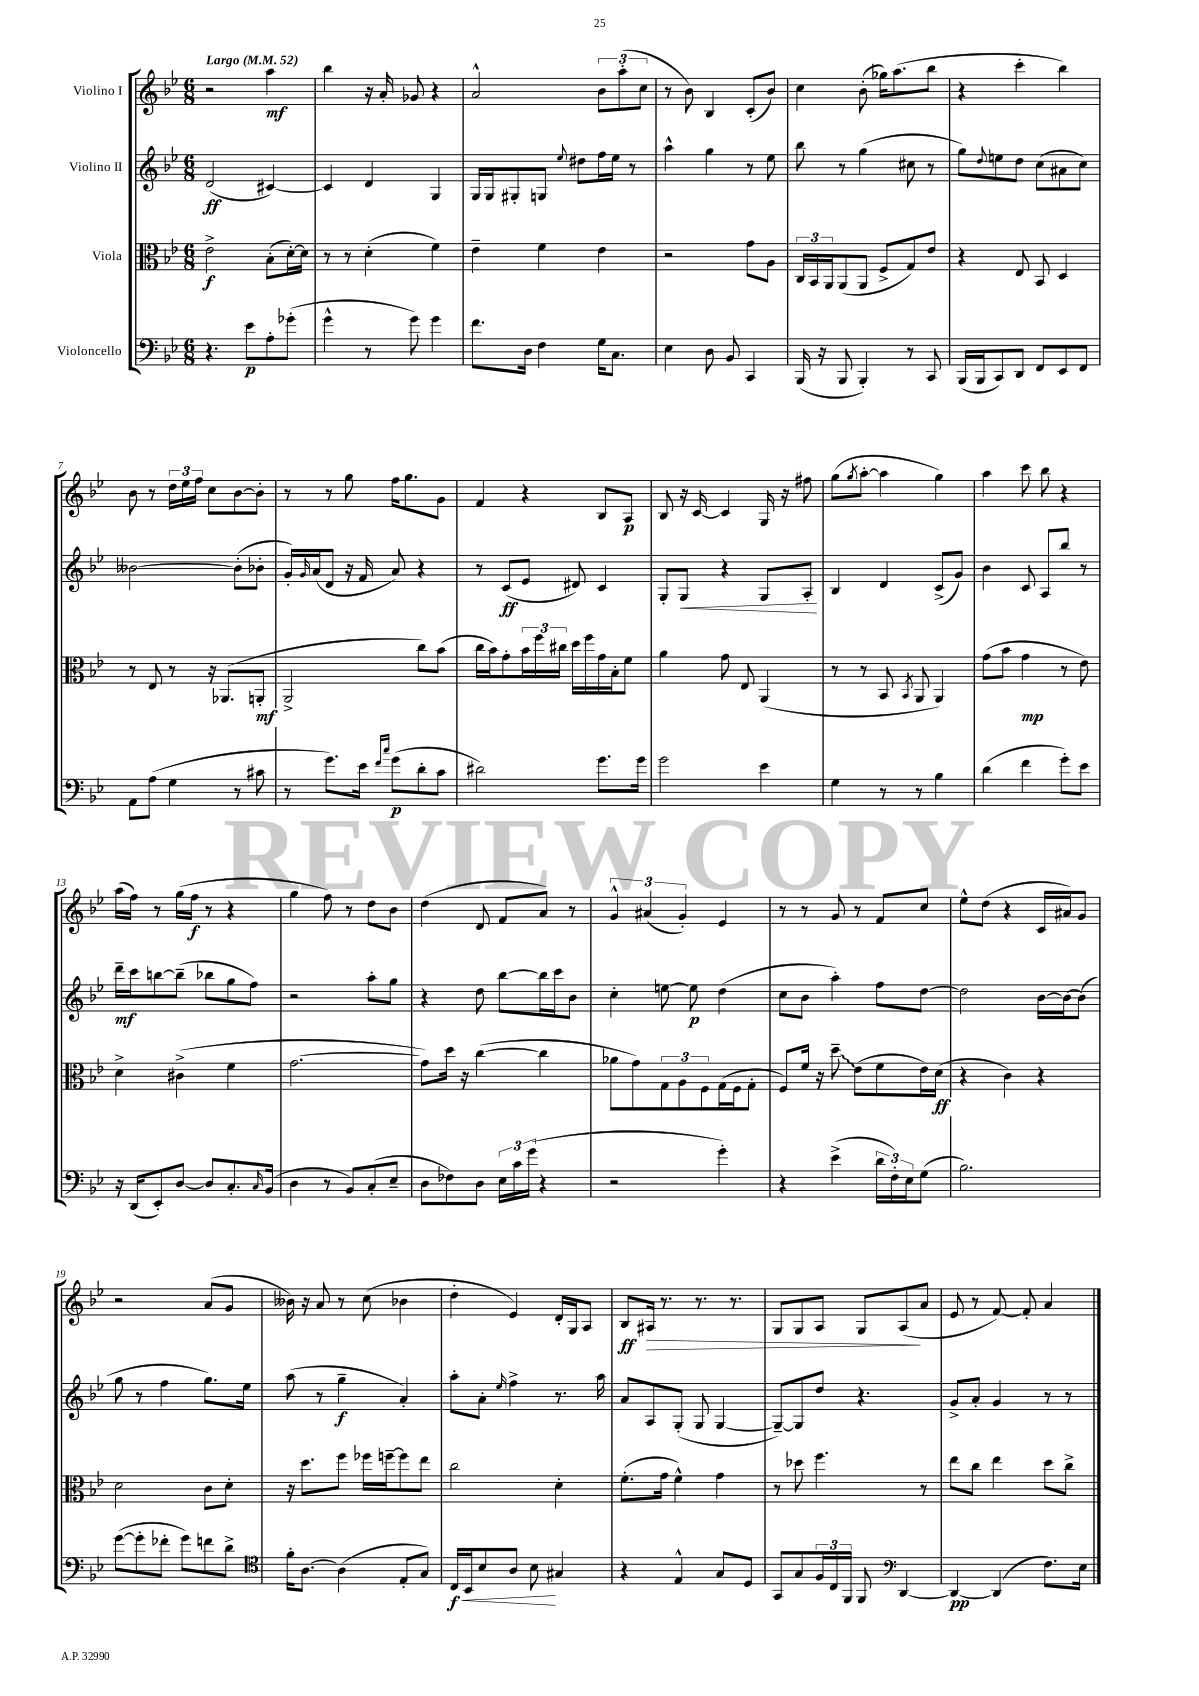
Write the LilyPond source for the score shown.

<<
\new StaffGroup <<
\new Staff = "s0" \with { instrumentName = "Violino I" } {
    \clef treble \key bes \major \numericTimeSignature \time 6/8 \tempo "Largo" 4 = 52
    r2 a''4\mf |
    bes''4 r16 a'16-. ges'8 r4 |
    a'2-^ \tuplet 3/2 { bes'8 a''8-.( c''8 } |
    r8 bes'8) bes4 c'8-.( bes'8) |
    c''4 bes'8-.( ges''16) a''8.( bes''8 |
    r4 c'''4-. bes''4) |
    bes'8 r8 \tuplet 3/2 { d''16 ees''16 f''16 } c''8 bes'8~ bes'8-. |
    r8 r8 g''8 f''16 g''8. g'8 |
    f'4 r4 bes8 a8\p |
    bes8 r16 c'16~ c'4 g16 r16 fis''8 |
    g''8( \acciaccatura { g''8 } a''8~-. a''4 g''4) |
    a''4 c'''8 bes''8 r4 |
    a''16( f''16) r8 g''16( f''16\f r8 r4 |
    g''4 f''8) r8 d''8 bes'8 |
    d''4( d'8 f'8 a'8) r8 |
    \tuplet 3/2 { g'4-^ ais'4( g'4-.) } ees'4 |
    r8 r8 g'8 r8 f'8 c''8 |
    ees''8-^ d''8( r4 c'16 ais'16) g'8 |
    r2 a'8( g'8 |
    beses'16) r16 a'8 r8 c''8( bes'4 |
    d''4-. ees'4) d'16-. g16 a8 |
    bes8\ff ais16\> r8. r8. r8. |
    g8 g8 a8 g8 a8\!( a'8 |
    ees'8 r8 f'8~) f'8-. a'4 \bar "|." |
}
\new Staff = "s1" \with { instrumentName = "Violino II" } {
    \clef treble \key bes \major \numericTimeSignature \time 6/8
    d'2\ff( cis'4~) |
    cis'4 d'4 g4 |
    g16 g16 gis8-. g8 \appoggiatura { ees''8 } dis''8 f''16 ees''16 r8 |
    a''4-^ g''4 r8 ees''8 |
    bes''8 r8 g''4( cis''8 r8 |
    g''8) \appoggiatura { d''8 } e''8 d''8 c''8( ais'8 c''8) |
    beses'2~ beses'8-.( bes'8-. |
    g'16-.) \grace { g'16 } a'16( d'8 r16 f'16 a'8) r4 |
    r8 c'8\ff( ees'8 dis'8) c'4 |
    g8-. g8\< r4 g8 a8-.\! |
    bes4 d'4 c'8->( g'8) |
    bes'4 c'8 a8 bes''8 r8 |
    d'''16--\mf c'''16 b''8~ b''8--( bes''8 g''8 f''8) |
    r2 a''8-. g''8 |
    r4 d''8 bes''8~ bes''16 c'''16 bes'8 |
    c''4-. e''8~ e''8\p d''4( |
    c''8 bes'8 a''4-.) f''8 d''8~ |
    d''2 bes'16~ bes'16~ bes'8( |
    g''8 r8 f''4 g''8.) ees''16 |
    a''8( r8 g''4--\f a'4-.) |
    a''8-. a'8-. \grace { ees''16 } f''4-> r8. a''16 |
    a'8 a8 g8-.( g8 g4~ |
    g8~--) g8 d''8 r4. |
    g'8-> a'8-. g'4 r8 r8 \bar "|." |
}
\new Staff = "s2" \with { instrumentName = "Viola" } {
    \clef alto \key bes \major \numericTimeSignature \time 6/8
    ees'2->\f bes8-.( d'16~-.) d'16 |
    r8 r8 d'4-.( f'4) |
    ees'4-- f'4 ees'4 |
    r2 g'8 a8 |
    \tuplet 3/2 { c16 bes,16 a,16 } a,8( a,8 f8-> g8) ees'8 |
    r4 ees8 bes,8 d4 |
    r8 ees8 r8 r16 aes,8.( a,8-.\mf |
    a,2-> c''8) bes'8( |
    c''16 bes'16) g'8-. \tuplet 3/2 { bes'16 f''16 cis''16 } d''16 f''16 g'16 bes16-. f'8 |
    a'4 g'8 ees8 a,4( |
    r8 r8 bes,8 \acciaccatura { bes,8 } a,8 a,4) |
    g'8( bes'8 g'4\mp r8 ees'8) |
    d'4-> cis'4->( f'4 |
    g'2.~ |
    g'8) d''16 r16 c''4~( c''4 |
    aes'8 g'8) \tuplet 3/2 { g8 a8 f8 } g16( f16 g8-. |
    f8) f'16 r16 \once \override Glissando.style = #'zigzag d''8--\glissando ees'8( f'8 ees'16) d'16\ff( |
    r4 c'4) r4 |
    d'2 c'8 d'8-. |
    r16 d''8. f''8 fes''16 f''16~-- f''8 ees''8 |
    c''2 d'4-. |
    f'8.-.( g'16 f'4-^) g'4 |
    r8 des''8 f''4. r8 |
    ees''8 c''8 ees''4 d''8 c''8-> \bar "|." |
}
\new Staff = "s3" \with { instrumentName = "Violoncello" } {
    \clef bass \key bes \major \numericTimeSignature \time 6/8
    r4. ees'8\p a8-. ges'8-.( |
    g'4-^ r8 g'8) g'4 |
    f'8. d16 f4 g16 c8. |
    ees4 d8 bes,8 c,4 |
    bes,,16( r16 bes,,8 bes,,4-.) r8 c,8 |
    bes,,16( bes,,16 c,8) d,8 f,8 ees,8 f,8 |
    a,8 a8( g4 r8 cis'8 |
    r8 g'8.) ees'16 \grace { f'16 c''16 } g'8\p( d'8-. c'8 |
    dis'2) g'8. g'16 |
    g'2 ees'4 |
    g4 r8 r8 bes4 |
    d'4( f'4 g'8-.) ees'8 |
    r16 d,16( ees,8-.) d8~ d8 c8.-. \grace { c16 } bes,16( |
    d4 r8 bes,8) c8-.( ees8-- |
    d8 fes8) d8 \tuplet 3/2 { ees16 c'16 g'16( } r4 |
    r2 g'4-.) |
    r4 ees'4->( \tuplet 3/2 { d'16 f16-.) ees16 } g8( |
    bes2.) |
    g'8~( g'8-. fes'8-. g'8) f'8 d'8-> |
    \clef tenor f'16-. a8.~ a4( ees8-. g8) |
    c16\f\< bes,16 bes8 a8 bes8\! gis4 |
    r4 ees4-^ g8 d8 |
    g,8 g8 \tuplet 3/2 { f16 c16 f,16 } f,8 \clef bass d,4~ |
    d,4~\pp d,4( f8.) ees16 \bar "|." |
}
>>
>>
